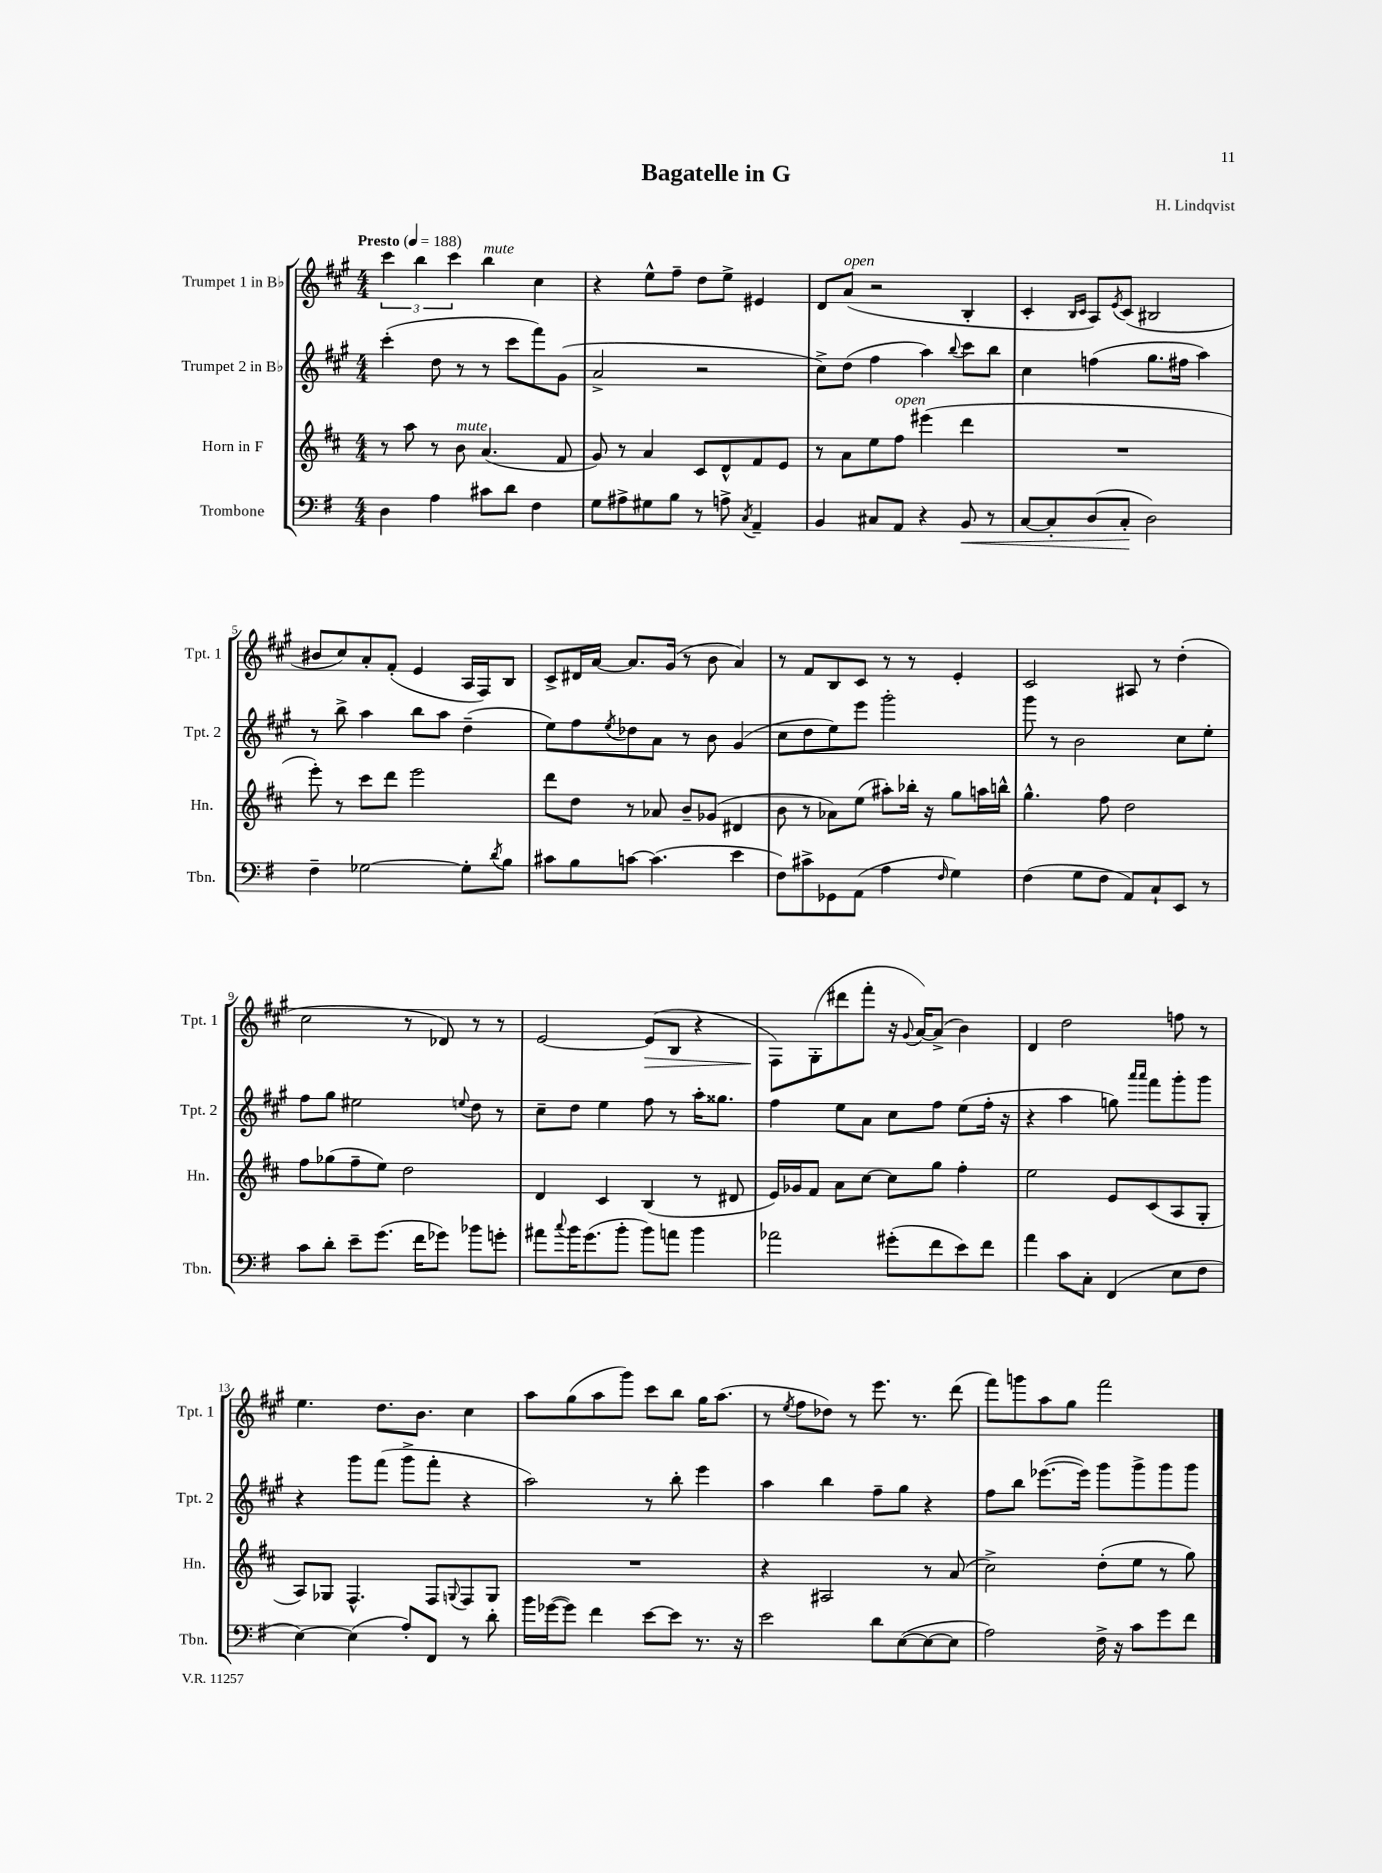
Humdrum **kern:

**kern	**kern	**kern	**kern
*staff4	*staff3	*staff2	*staff1
*clefF4	*clefG2	*clefG2	*clefG2
*k[f#]	*k[f#c#]	*k[f#c#g#]	*k[f#c#g#]
*M4/4	*M4/4	*M4/4	*M4/4
*MM188	*MM188	*MM188	*MM188
4D	8r	(4ccc#'	6ccc#
.	8aa	.	.
.	.	.	6bb
4A	8r	8dd	.
.	.	.	6ccc#
.	8b	8r	.
8c#	(4.a	8r	4bb
8d	.	8ccc#	.
4F#	.	8fff#)	4cc#
.	8f#	(8g#	.
=	=	=	=
8G	8g)	2a^	4r
8A#^	8r	.	.
8G#	4a	.	8ee^^
8B	.	.	8ff#~
8r	8c#	2r	8dd
8A^	8d^^	.	8ee^
8qC	.	.	.
4AA~	8f#	.	4e#
.	8e	.	.
=	=	=	=
4BB	8r	8cc#^)	8d
.	8a	(8dd	(8a
8C#	8ee	4ff#	2r
8AA	8ff#	.	.
4r	(4eee#	4aa)	.
.	.	8qqbb	.
8BB	4ddd	8ccc#	4B'
8r	.	8bb	.
=	=	=	=
[8C	1r	4cc#	4c#'
8C']	.	.	.
.	.	.	16qqB
.	.	.	16qqc#
(8D	.	(4ff	8A)
.	.	.	8qe
8C'	.	.	(8c#
2D)	.	8.gg#	2B#
.	.	16ff#	.
.	.	4aa)	.
=	=	=	=
4F#~	8eee')	8r	8b#
.	8r	8bb^	8cc#)
[2G-	8ccc#	4aa	8a'
.	8ddd	.	(8f#'
.	2eee	8bb	4e
.	.	8aa	.
8G-']	.	(4dd~	16A
.	.	.	16F#)
8qd	.	.	.
8B	.	.	8B
=	=	=	=
8c#	8ddd	8ee)	8c#^
8B	8dd	8ff#	16d#
.	.	.	[16a
.	.	8qee	.
[8c	8r	8dd-	8.a]
(4.c]	8a-	8a	.
.	.	.	(16g#
.	8b~	8r	8r
.	(8g-	8b	8b
4e	4d#	(4g#	4a)
=	=	=	=
8F#)	8b	8cc#	8r
8c#^	8r	8dd	8f#
8GG-	8a-)	8ee)	8B
(8AA	(8ee	8eee	8c#
4A	8aa#')	2ggg#'	8r
.	16bb-'	.	8r
.	16r	.	.
16qqF#	.	.	.
4G)	8gg	.	4e'
.	16aa	.	.
.	16bb^^	.	.
=	=	=	=
(4F#	4.gg^^	8ggg#	2c#
.	.	8r	.
8G	.	2b	.
8F#	8ff#	.	.
8AA)	2dd	.	8A#
8C`	.	.	8r
8EE	.	8cc#	(4dd'
8r	.	8ee'	.
=	=	=	=
8c	8ff#	8ff#	2cc#
8d'	(8gg-	8gg#	.
8e~	8ff#~	2ee#	.
(8.g	8ee)	.	.
.	2dd	.	8r
16f#	.	.	.
8g-)	.	.	8d-)
.	.	8qqee	.
8b-	.	8dd	8r
8g'	.	8r	8r
=	=	=	=
8a#	4d	8cc#~	[2e
8qqcc	.	.	.
16b	.	8dd	.
(8.g	.	.	.
.	4c#	4ee	.
8b'	.	.	.
8b)	(4B	8ff#	(8e]
8a	.	8r	8B
4b	8r	16aa'	4r
.	.	8.gg##	.
.	8d#	.	.
=	=	=	=
2a-	16e)	4ff#	8F#)
.	16g-	.	.
.	8f#	.	(8G#'
.	8a	8ee	8ddd#
.	[8cc#	8a	8fff#'
(8g#'	8cc#]	8cc#	16r
.	.	.	8qqg#
.	.	.	[16a)
8f#	8gg	8ff#	(8a^]
8e)	4ff#'	(8ee	4b)
8f#	.	16ff#'	.
.	.	16r	.
=	=	=	=
4a	2ee	4r	4d
8c	.	4aa	2dd
8C'	.	.	.
(4FF#	8e	8gg)	.
.	.	16qqaaa	.
.	.	16qqaaa	.
.	(8c#	8fff#	.
8E	8A	8ggg#'	8ff
8F#	8G'	8ggg#	8r
=	=	=	=
[4E)	8A)	4r	4.ee
.	8G-	.	.
(4E]	4.F#^^	8ggg#	.
.	.	(8fff#	8.dd
8A')	.	8ggg#^	.
.	.	.	8.b
8FF#	8F#	8fff#'	.
.	8qqG	.	.
8r	8F#	4r	4cc#
8d'	8G	.	.
=	=	=	=
16b	1r	2aa)	8aa
([16g-	.	.	.
8g-])	.	.	(8gg#
4f#	.	.	8aa
.	.	.	8ggg#)
[8e	.	8r	8ccc#
8e]	.	8bb'	8bb
8.r	.	4eee	16gg#
.	.	.	(8.aa
16r	.	.	.
=	=	=	=
2e	4r	4aa	8r
.	.	.	8qee
.	.	.	8ff#
.	2A#	4bb	8dd-)
.	.	.	8r
8d	.	8ff#~	8.eee
([8E	.	8gg#	.
.	.	.	8.r
8E_	8r	4r	.
8E]	(8a	.	(8ddd
=	=	=	=
2A)	2cc#^)	8ff#	8fff#)
.	.	8bb	8ggg
.	.	([8.eee-	8aa
.	.	.	8gg#
.	.	16eee-])	.
16F#^	(8dd'	8ggg#	2fff#
16r	.	.	.
8c	8ee	8ggg#^	.
8g	8r	8ggg#	.
8f#	8gg)	8ggg#	.
==	==	==	==
*-	*-	*-	*-
